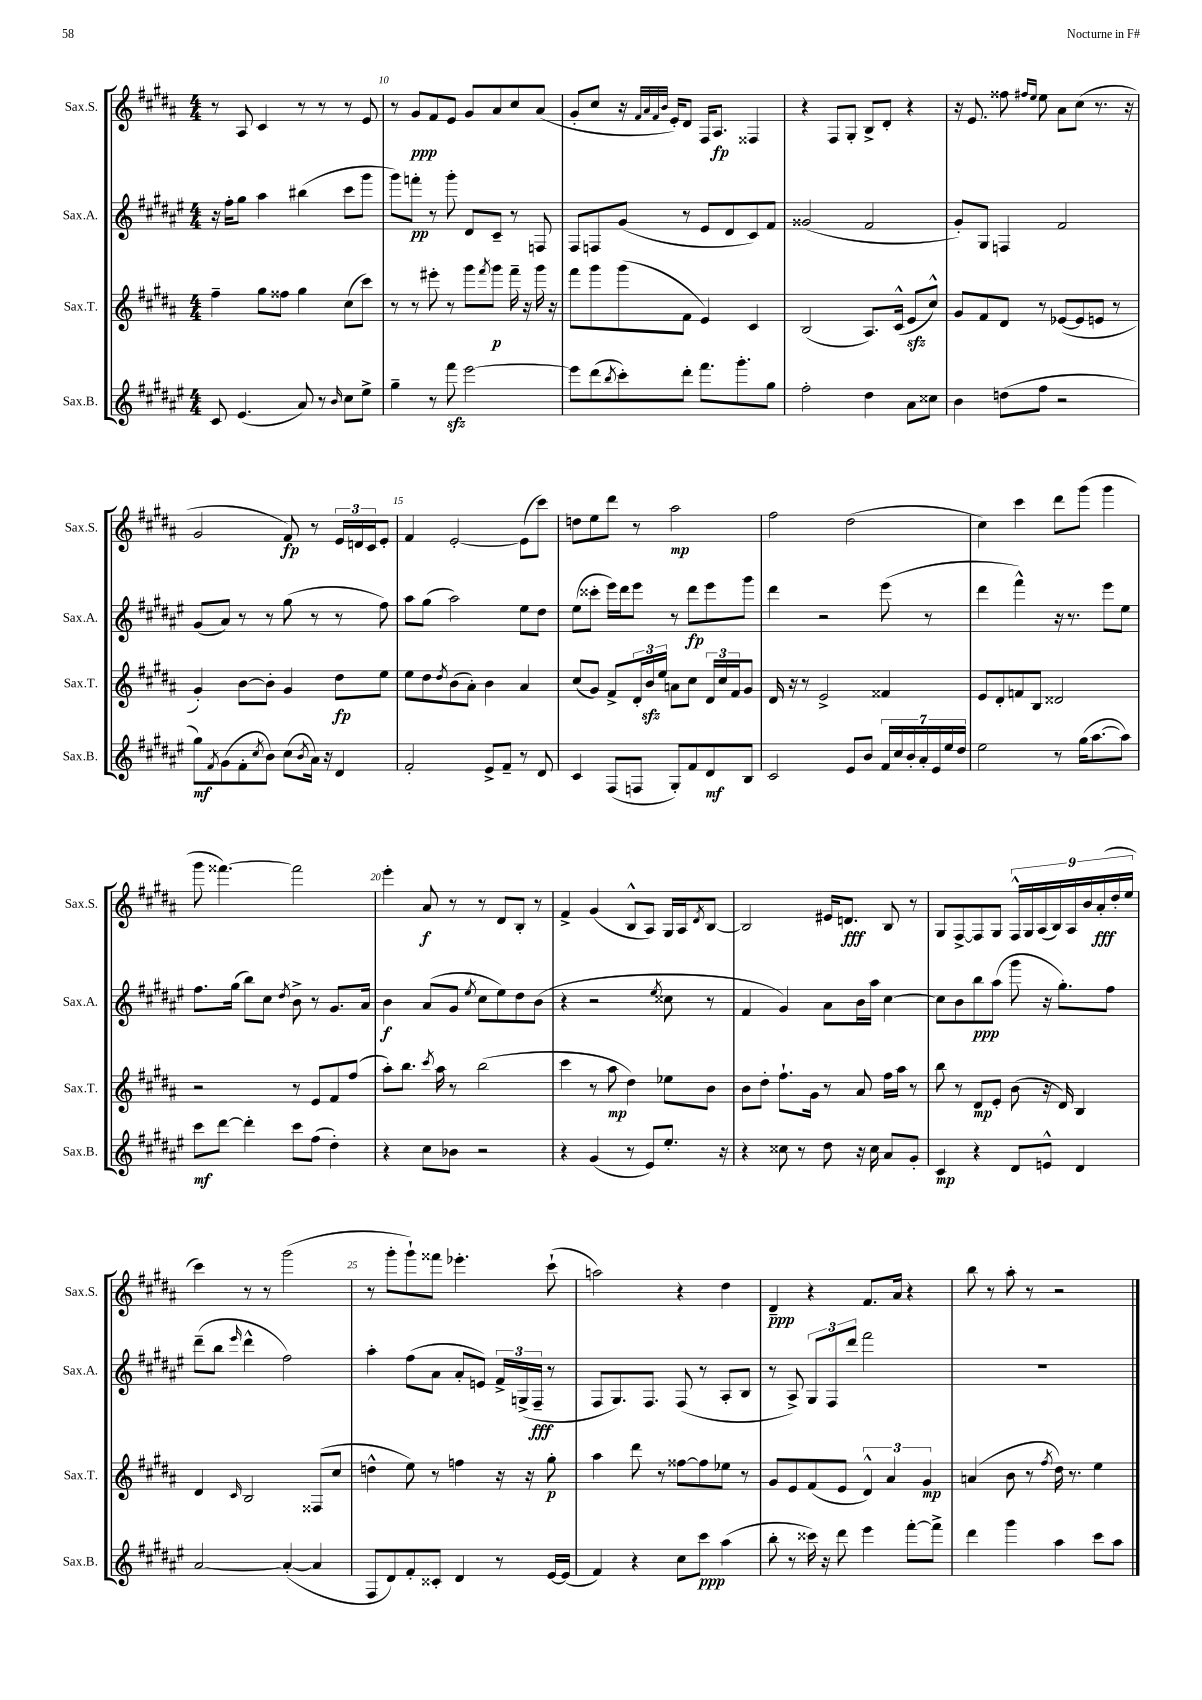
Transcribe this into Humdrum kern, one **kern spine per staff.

**kern	**dynam	**kern	**dynam	**kern	**dynam	**kern	**dynam
*part4	*part4	*part3	*part3	*part2	*part2	*part1	*part1
*staff4	*staff4	*staff3	*staff3	*staff2	*staff2	*staff1	*staff1
*I"Sax.B.	*	*I"Sax.T.	*	*I"Sax.A.	*	*I"Sax.S.	*
*I'Sax.B.	*	*I'Sax.T.	*	*I'Sax.A.	*	*I'Sax.S.	*
*clefG2	*	*clefG2	*	*clefG2	*	*clefG2	*
*k[f#c#g#d#a#e#]	*	*k[f#c#g#d#a#]	*	*k[f#c#g#d#a#e#]	*	*k[f#c#g#d#a#]	*
*M4/4	*	*M4/4	*	*M4/4	*	*M4/4	*
=9	=9	=9	=9	=9	=9	=9	=9
8c#/	.	4ff#~\	.	16r	.	8r	.
.	.	.	.	16ff#'\KL	.	.	.
(4.e#/	.	.	.	8gg#\J	.	8A#/	.
.	.	8gg#\L	.	4aa#\	.	4c#/	.
.	.	8ff##X\J	.	.	.	.	.
8a#/)	.	4gg#\	.	(4bb#X\	.	8r	.
8r	.	.	.	.	.	8r	.
16qqb/	.	.	.	.	.	.	.
8cc#\L	.	(8cc#\L	.	8ccc#\L	.	8r	.
8ee#^\J	.	8ccc#\J)	.	8ggg#\J	.	8e/	.
=10	=10	=10	=10	=10	=10	=10	=10
4gg#~\	.	8r	.	8ggg#\L)	.	8r	.
.	.	8r	.	8fffn'\J	pp	8g#/L	ppp
8r	.	8eee#X'\	.	8r	.	8f#/	.
8fff#zz\	.	8r	.	8ggg#'\	.	8e/J	.
[2eee#\	.	8ggg#\L	.	8d#/L	.	8g#/L	.
.	.	8qfff#/	.	.	.	.	.
.	.	8ggg#\J	p	8c#~/J	.	8a#/	.
.	.	16fff#~\	.	8r	.	8cc#/	.
.	.	16r	.	.	.	.	.
.	.	16ggg#\	.	8Fn/	.	(8a#/J	.
.	.	16r	.	.	.	.	.
=11	=11	=11	=11	=11	=11	=11	=11
8eee#\L]	.	8fff#\L	.	8F#/L	.	8g#'/L	.
(8ddd#\	.	8ggg#\	.	8Fn/	.	8cc#/J	.
8qbb/	.	.	.	.	.	.	.
8ccc#'\)	.	(8ggg#\	.	(8g#/J	.	16r	.
.	.	.	.	.	.	32qqf#/LLL	.
.	.	.	.	.	.	32qqa#/	.
.	.	.	.	.	.	32qqf#/	.
.	.	.	.	.	.	32qqb/JJJ	.
.	.	.	.	.	.	16e'/KL)	.
8ddd#'\J	.	8f#\J	.	8r	.	8d#/J	.
8.fff#\L	.	4e/)	.	8e#/L	.	16F#/KL	.
.	.	.	.	.	.	8.A#/J	fp
.	.	.	.	8d#/	.	.	.
8.ggg#'\	.	.	.	.	.	.	.
.	.	4c#/	.	8c#/)	.	4F##X/	.
8gg#\J	.	.	.	8f#/J	.	.	.
=12	=12	=12	=12	=12	=12	=12	=12
2ff#'\	.	(2B/	.	(2g##X/	.	4r	.
.	.	.	.	.	.	8F#/L	.
.	.	.	.	.	.	8G#'/J	.
4dd#\	.	8.A#/L)	.	2f#/	.	8B^/L	.
.	.	.	.	.	.	8d#'/J	.
.	.	(16c#^^/Jk	.	.	.	.	.
8a#\L	.	8ezz/L	.	.	.	4r	.
8cc##X\J	.	8cc#^^/J)	.	.	.	.	.
=13	=13	=13	=13	=13	=13	=13	=13
4b\	.	8g#/L	.	8g#'/L)	.	16r	.
.	.	.	.	.	.	8.e/	.
.	.	8f#/	.	8G#/J	.	.	.
(8ddn\L	.	8d#/J	.	4Fn/	.	8ff##X\	.
.	.	.	.	.	.	16qqff#X/LL	.
.	.	.	.	.	.	16qqee/JJ	.
8ff#\J	.	8r	.	.	.	8ee\	.
2r	.	([8e-X/L	.	2f#/	.	8a#\L	.
.	.	8e-/]	.	.	.	(8cc#\J	.
.	.	8en/J	.	.	.	8.r	.
.	.	8r	.	.	.	.	.
.	.	.	.	.	.	16r	.
!!LO:LB:g=z
=14	=14	=14	=14	=14	=14	=14	=14
8gg#\L)	mf	4g#'/)	.	(8g#/L	.	2g#/	.
8qf#/	.	.	.	.	.	.	.
(8g#\	.	.	.	8a#/J)	.	.	.
8f#'\	.	[8b\L	.	8r	.	.	.
8qcc#/	.	.	.	.	.	.	.
8b\J)	.	8b'\J]	.	8r	.	.	.
(8cc#\L	.	4g#/	.	(8gg#\	.	8f#/)	fp
8qb/	.	.	.	.	.	.	.
16a#\Jk)	.	.	.	8r	.	8r	.
16r	.	.	.	.	.	.	.
4d#/	.	8dd#\L	fp	8r	.	24e/LL	.
.	.	.	.	.	.	24dn/	.
.	.	.	.	.	.	24c#/J	.
.	.	8ee\J	.	8ff#\)	.	8e'/J	.
=15	=15	=15	=15	=15	=15	=15	=15
2f#'/	.	8ee\L	.	8aa#\L	.	4f#/	.
.	.	8dd#\	.	(8gg#\J	.	.	.
.	.	8qdd#/	.	.	.	.	.
.	.	(8b\	.	2aa#\)	.	[2e'/	.
.	.	8a#'\J)	.	.	.	.	.
8e#^/L	.	4b\	.	.	.	.	.
8f#~/J	.	.	.	.	.	.	.
8r	.	4a#/	.	8ee#\L	.	(8e\L]	.
8d#/	.	.	.	8dd#\J	.	8ccc#\J)	.
=16	=16	=16	=16	=16	=16	=16	=16
4c#/	.	(8cc#/L	.	(8ee#\L	.	8ddn\L	.
.	.	8g#/J)	.	8ccc##X'\J	.	8ee\	.
(8F#/L	.	8f#^/L	.	16eee#\LL)	.	8ddd#\J	.
.	.	.	.	16ddd#\J	.	.	.
8Fn/J	.	24d#'/L	.	8eee#\J	.	8r	.
.	.	24bzz/	.	.	.	.	.
.	.	24ee/JJ	.	.	.	.	.
8G#'/L)	.	8an\L	.	8r	.	2aa#\	mp
8f#/	.	8cc#\J	.	8ddd#\L	fp	.	.
8d#/	mf	24d#/LL	.	8eee#\	.	.	.
.	.	24cc#/	.	.	.	.	.
.	.	24f#/J	.	.	.	.	.
8B/J	.	8g#/J	.	8ggg#\J	.	.	.
=17	=17	=17	=17	=17	=17	=17	=17
2c#/	.	16d#/	.	4ddd#\	.	2ff#\	.
.	.	16r	.	.	.	.	.
.	.	8r	.	.	.	.	.
.	.	2e^/	.	2r	.	.	.
8e#/L	.	.	.	.	.	(2dd#\	.
8b/J	.	.	.	.	.	.	.
28f#/LL	.	4f##X/	.	(8eee#\	.	.	.
28cc#/	.	.	.	.	.	.	.
28b'/	.	.	.	.	.	.	.
28a#'/	.	.	.	.	.	.	.
.	.	.	.	8r	.	.	.
28e#/	.	.	.	.	.	.	.
28ee#/	.	.	.	.	.	.	.
28dd#/JJ	.	.	.	.	.	.	.
=18	=18	=18	=18	=18	=18	=18	=18
2ee#\	.	8e/L	.	4ddd#\	.	4cc#\)	.
.	.	8d#'/	.	.	.	.	.
.	.	8fn/	.	4fff#^^\)	.	4ccc#\	.
.	.	8B/J	.	.	.	.	.
8r	.	2d##X/	.	16r	.	8ddd#\L	.
.	.	.	.	8.r	.	.	.
(16gg#\KL	.	.	.	.	.	(8ggg#\J	.
[8.aa#\	.	.	.	.	.	.	.
.	.	.	.	8eee#\L	.	4ggg#\	.
8aa#\J])	.	.	.	8ee#\J	.	.	.
!!LO:LB:g=z
=19	=19	=19	=19	=19	=19	=19	=19
8ccc#\L	mf	2r	.	8.ff#\L	.	8ggg#\	.
[8ddd#\J	.	.	.	.	.	[4.fff##X\)	.
.	.	.	.	(16gg#\Jk	.	.	.
4ddd#'\]	.	.	.	8bb\L)	.	.	.
.	.	.	.	8cc#\J	.	.	.
.	.	.	.	8qdd#/	.	.	.
8ccc#\L	.	8r	.	8b^\	.	2fff##\]	.
(8ff#\J	.	8e/L	.	8r	.	.	.
4dd#'\)	.	8f#/	.	8.g#/L	.	.	.
.	.	(8ff#/J	.	.	.	.	.
.	.	.	.	16a#/Jk	.	.	.
=20	=20	=20	=20	=20	=20	=20	=20
4r	.	8aa#'\L)	.	4b\	f	4eee'\	.
.	.	8.bb\J	.	.	.	.	.
8cc#\L	.	.	.	(8a#/L	.	8a#/	f
.	.	8qccc#/	.	.	.	.	.
.	.	16aa#\	.	.	.	.	.
8b-X\J	.	8r	.	8g#/J	.	8r	.
.	.	.	.	8qee#/	.	.	.
2r	.	(2bb\	.	8cc#\L	.	8r	.
.	.	.	.	8ee#\)	.	8d#/L	.
.	.	.	.	8dd#\	.	8B'/J	.
.	.	.	.	(8b\J	.	8r	.
=21	=21	=21	=21	=21	=21	=21	=21
4r	.	4ccc#\	.	4r	.	4f#^/	.
(4g#/	.	8r	.	2r	.	(4g#/	.
.	.	8aa#\	mp	.	.	.	.
8r	.	4dd#\)	.	.	.	8B^^/L	.
8e#/L)	.	.	.	.	.	8A#/J)	.
.	.	.	.	8qee#/	.	.	.
8.ee#'/J	.	8ee-X\L	.	8cc##X\	.	16G#/LL	.
.	.	.	.	.	.	16A#/J	.
.	.	.	.	.	.	8qd#/	.
.	.	8b\J	.	8r	.	[8B/J	.
16r	.	.	.	.	.	.	.
=22	=22	=22	=22	=22	=22	=22	=22
4r	.	8b\L	.	4f#/	.	2B/]	.
.	.	8dd#'\J	.	.	.	.	.
8cc##X\	.	8.ff#`\L	.	4g#/)	.	.	.
8r	.	.	.	.	.	.	.
.	.	16g#\Jk	.	.	.	.	.
8dd#\	.	8r	.	8a#\L	.	16e#X/KL	.
.	.	.	.	.	.	8.dn/J	fff
16r	.	8a#/	.	16b\L	.	.	.
16cc##\	.	.	.	16aa#\JJ	.	.	.
8a#/L	.	16ff#\LL	.	[4cc#\	.	8B/	.
.	.	16aa#\JJ	.	.	.	.	.
8g#'/J	.	8r	.	.	.	8r	.
=23	=23	=23	=23	=23	=23	=23	=23
4c#/	mp	8bb\	.	8cc#\L]	.	8G#/L	.
.	.	8r	.	8b\	.	[8F#^/	.
4r	.	8d#/L	mp	8bb\	ppp	8F#/]	.
.	.	8e'/J	.	(8aa#\J	.	8G#/J	.
8d#/L	.	(8b\	.	8ggg#\	.	18F#^^/LL	.
.	.	.	.	.	.	18G#/	.
.	.	.	.	.	.	(18A#/	.
8en^^/J	.	16r	.	16r	.	.	.
.	.	.	.	.	.	18B/)	.
.	.	16d#/)	.	8.gg#'\L)	.	.	.
.	.	.	.	.	.	18A#/	.
4d#/	.	4B/	.	.	.	.	.
.	.	.	.	.	.	18b/	.
.	.	.	.	.	.	(18a#'/	fff
.	.	.	.	8ff#\J	.	.	.
.	.	.	.	.	.	18dd#'/	.
.	.	.	.	.	.	18ee/JJ	.
!!LO:LB:g=z
=24	=24	=24	=24	=24	=24	=24	=24
[2a#/	.	4d#/	.	(8ddd#~\L	.	4ccc#\)	.
.	.	.	.	8bb\J	.	.	.
.	.	16qqc#/	.	16qqeee#/	.	.	.
.	.	2B/	.	4ddd#^^\	.	8r	.
.	.	.	.	.	.	8r	.
(4a#'/_	.	.	.	2ff#\)	.	(2ggg#\	.
4a#/]	.	(8F##X/L	.	.	.	.	.
.	.	8cc#/J	.	.	.	.	.
=25	=25	=25	=25	=25	=25	=25	=25
8F#/L	.	4ddn^^\	.	4aa#'\	.	8r	.
8d#/)	.	.	.	.	.	8ggg#'\L	.
8f#'/	.	8ee\)	.	(8ff#\L	.	8ggg#`\)	.
8c##X'/J	.	8r	.	8a#\J	.	8fff##X\J	.
4d#/	.	4ffn\	.	8a#'/L	.	4.eee-X'\	.
.	.	.	.	8en/J)	.	.	.
8r	.	16r	.	24f#^/LL	.	.	.
.	.	.	.	(24Gn^/	.	.	.
.	.	16r	.	.	.	.	.
.	.	.	.	24F#~/JJ	fff	.	.
[16e#/LL	.	8gg#'\	p	8r	.	(8ccc#`\	.
(16e#/JJ]	.	.	.	.	.	.	.
=26	=26	=26	=26	=26	=26	=26	=26
4f#/)	.	4aa#\	.	8F#/L	.	2aan\)	.
.	.	.	.	8.G#/)	.	.	.
4r	.	8ddd#\	.	.	.	.	.
.	.	.	.	8.F#/J	.	.	.
.	.	8r	.	.	.	.	.
8cc#\L	.	[8ff##X\L	.	(8F#/	.	4r	.
8ccc#\J	ppp	8ff##\]	.	8r	.	.	.
(4aa#\	.	8ee-X\J	.	8A#'/L	.	4dd#\	.
.	.	8r	.	8B/J	.	.	.
=27	=27	=27	=27	=27	=27	=27	=27
8bb'\	.	8g#/L	.	8r	.	4d#~/	ppp
8r	.	8e/	.	8A#^/)	.	.	.
16ccc##X\)	.	(8f#/	.	12G#/L	.	4r	.
16r	.	.	.	.	.	.	.
.	.	.	.	12F#/	.	.	.
8ddd#\	.	8e/J	.	.	.	.	.
.	.	.	.	12ddd#/J	.	.	.
4eee#\	.	6d#^^/)	.	2fff#\	.	8.f#/L	.
.	.	6a#/	.	.	.	.	.
.	.	.	.	.	.	16a#/Jk	.
[8fff#'\L	.	.	.	.	.	4r	.
.	.	6g#/	mp	.	.	.	.
8fff#^\J]	.	.	.	.	.	.	.
=28	=28	=28	=28	=28	=28	=28	=28
4ddd#\	.	(4an/	.	1r	.	8bb\	.
.	.	.	.	.	.	8r	.
4ggg#\	.	8b\	.	.	.	8aa#'\	.
.	.	8r	.	.	.	8r	.
.	.	8qff#/	.	.	.	.	.
4aa#\	.	16dd#\)	.	.	.	2r	.
.	.	8.r	.	.	.	.	.
8ccc#\L	.	4ee\	.	.	.	.	.
8aa#\J	.	.	.	.	.	.	.
==	==	==	==	==	==	==	==
*-	*-	*-	*-	*-	*-	*-	*-
